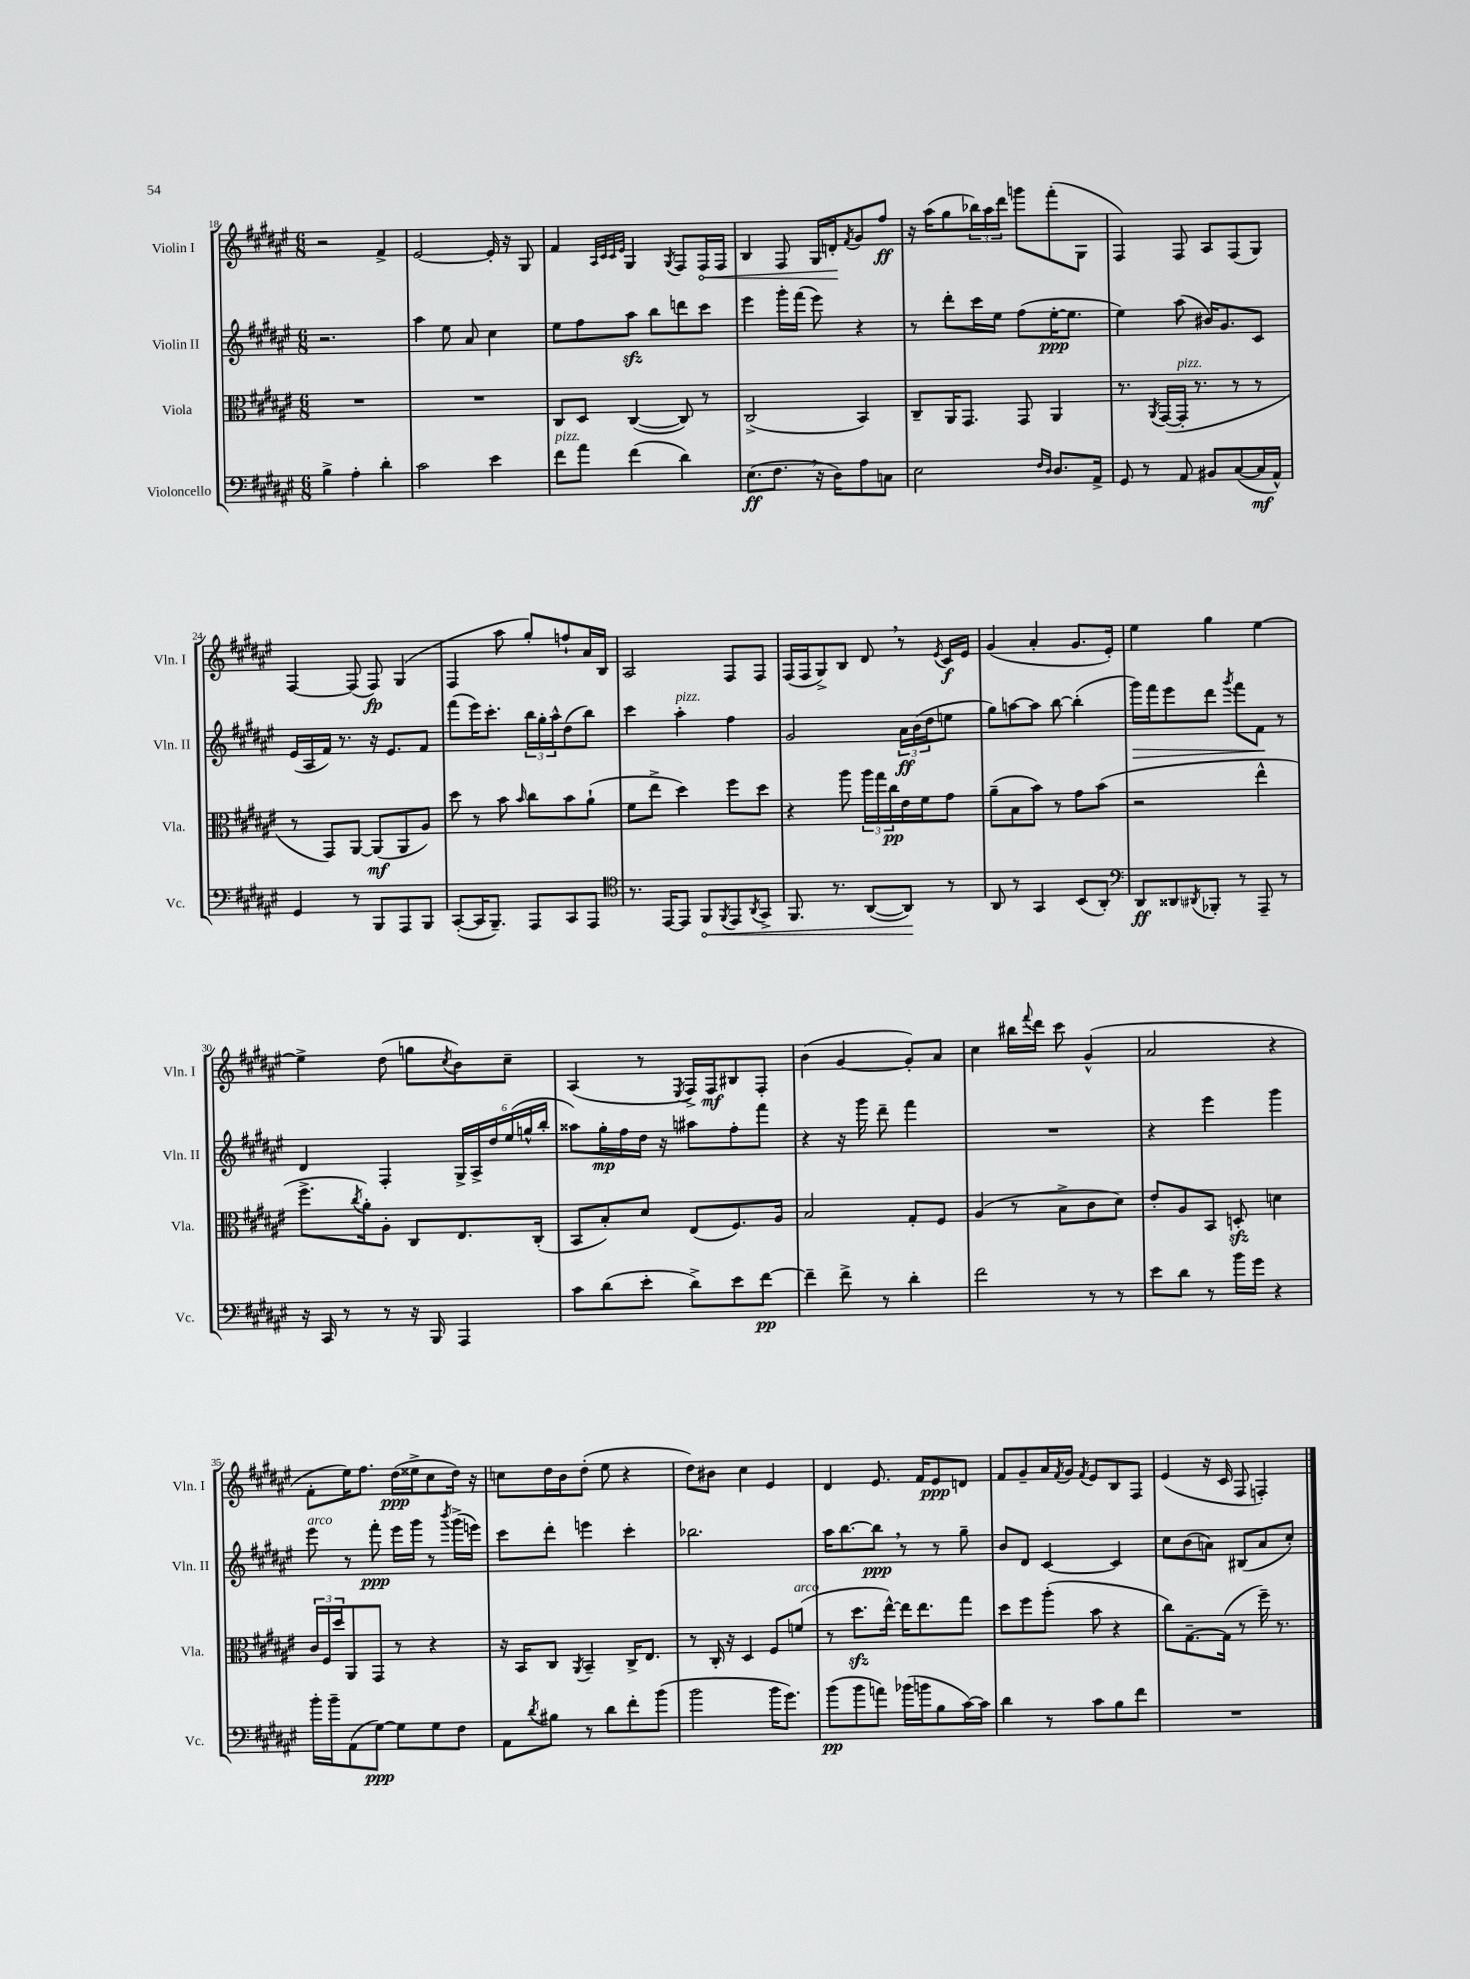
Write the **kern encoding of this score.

**kern	**kern	**kern	**kern
*staff4	*staff3	*staff2	*staff1
*clefF4	*clefC3	*clefG2	*clefG2
*k[f#c#g#d#a#e#]	*k[f#c#g#d#a#e#]	*k[f#c#g#d#a#e#]	*k[f#c#g#d#a#e#]
*M6/8	*M6/8	*M6/8	*M6/8
4B^	2.r	2.r	2r
4A#'	.	.	.
4d#'	.	.	4f#^
=	=	=	=
2c#	2.r	4aa#	[2e#
.	.	8ee#	.
.	.	8a#	.
4e#	.	4cc#	16e#']
.	.	.	16r
.	.	.	8G#
=	=	=	=
8f#	8C#	8ee#	4f#
8a#	8D#	8ff#	.
.	.	.	32qqA#
.	.	.	32qqc#
.	.	.	32qqc#
.	.	.	32qqe#
(4f#	([4C#	8aa#	4G#
.	.	8bb	.
.	.	.	8qG#
4d#)	8C#])	8ddd	8F#
.	8r	8ccc#	16F#
.	.	.	16F#
=	=	=	=
(8.E#	(2C#^	4eee#	4B
8.F#	.	.	.
.	.	16ggg#'	8F#
.	.	(16fff#	.
16r	.	8eee#)	16G#
16D#)	.	.	16d'
.	.	.	8qf#
8A#	4BB)	4r	8g#
8C	.	.	8ff#
=	=	=	=
2E#	8C#~	8r	16r
.	.	.	(16aa#
.	16AA#	8ddd#'	8gg#
.	8.GG#	.	.
.	.	16ccc#	24bb-)
.	.	.	24aa#
.	.	16ee#	.
.	.	.	24ddd#
.	8GG#	(8ff#	8ggg
16qqF#	.	.	.
16qqD#	.	.	.
8.D#	4AA#	[16ee#'	(8fff#'
.	.	8.ee#]	.
.	.	.	8G#
16AA#^	.	.	.
=	=	=	=
8GG#	8.r	4ee#)	4F#)
8r	.	.	.
.	8qAA#	.	.
.	([16GG#	.	.
8AA#	16GG#']	(8aa#	8F#
.	8.r	.	.
8BB#	.	16b#)	8A#
.	.	8.g#	.
([8C#	8r	.	(8F#
16C#]	8r	8c#	8G#)
16AA#^^)	.	.	.
=	=	=	=
4GG#	8r	(16e#	[4F#
.	.	16A#	.
.	8GG#)	16f#)	.
.	.	8.r	.
8r	[8AA#	.	(8F#]
8BBB	(8AA#]	16r	8F#)
.	.	8.e#	.
8AAA#	8AA#	.	(4G#
8BBB	8A#)	8f#	.
=	=	=	=
([8CC#'	8dd#	(8fff#	4F#
16CC#]	8r	16eee#)	.
8.BBB~)	.	8.ccc#'	.
.	8b	.	8aa#
.	16qqb	.	.
8AAA#	8cc#	24bb	8gg#')
.	.	24gg#'	.
.	.	24aa#^^	.
8CC#	8b	(8dd#	8ff`
8AAA#	(8a#`	8bb)	16a#
.	.	.	16B
=	=	=	=
*clefC4	*	*	*
8.r	8f#	4ccc#	2A#
.	8ee#^	.	.
[16EE#	.	.	.
8EE#]	4dd#)	4aa#'	.
8FF#	.	.	.
8qFF#	.	.	.
8EE#	8ff#	4ff#	8F#
8qAA#	.	.	.
8GG#^	8dd#	.	8F#
=	=	=	=
8.FF#	4r	2g#	(16F#
.	.	.	16F#
.	.	.	8G#^)
8.r	.	.	.
.	8aa#	.	8B
([8AA#	24aa#	.	8d#
.	24gg#	.	.
.	24cc#	.	.
8AA#])	16e#	24a#	8r
.	.	(24b	.
.	16f#	.	.
.	.	24dd#	.
.	.	.	8qe#
8r	8g#	8ee	16c#
.	.	.	16e#
=	=	=	=
8AA#	(8a#~	8gg#)	(4g#
8r	8B	[8aa	.
4GG#	8b)	8aa]	4a#'
.	8r	[8bb	.
(8BB	8g#	(4bb']	8.g#
8AA#')	(8b	.	.
.	.	.	16e#')
=	=	=	=
*clefF4	*	*	*
8DD#	2r	16ggg#)	4ee#
.	.	16fff#	.
8DD##	.	8eee#	.
8qDD#	.	.	.
8BBB-'	.	8ddd#	4gg#
.	.	8qggg#	.
8r	.	8fff#	.
8AAA#~	4ee#^^	8f#	[4ee#
8r	.	8r	.
=	=	=	=
16r	8.ff#^	4d#	4ee#^]
16CC#	.	.	.
8r	.	.	.
.	8qcc#	.	.
.	16a#')	.	.
8r	8A#'	4F#'	(8dd#
16r	8C#	.	8gg
16BBB	.	.	.
.	.	.	8qcc#
4AAA#	8.E#	24G#^	8b)
.	.	24A#^	.
.	.	24dd#	.
.	.	(24ee#	8cc#~
.	.	24gg^^	.
.	(16C#'	.	.
.	.	24bb'	.
=	=	=	=
8c#	8BB	8aa##)	(4A#
(8d#	8B')	16gg#'	.
.	.	16ff#	.
8e#'	8d#	16dd#	8r
.	.	16r	.
.	.	.	8qE#
8d#^)	(8E#	8aa#	16F#^)
.	.	.	16F#
8e#	8.F#)	8ff#'	8B#
[8f#	.	8fff#	8F#'
.	16A#	.	.
=	=	=	=
4f#~]	2B	4r	(4b
8f#^	.	16r	[4g#
.	.	16ggg#	.
8r	.	8ddd#~	.
4d#'	8G#'	4fff#	8g#'])
.	8F#	.	8a#
=	=	=	=
2f#	(4A#	2.r	4cc#
.	8r	.	16bb#
.	.	.	8qqfff#
.	.	.	16ddd#
.	8B^	.	8ccc#
8r	8c#	.	(4g#^^
8r	8d#)	.	.
=	=	=	=
8e#	8e#'	4r	2a#
8d#	8A#	.	.
8r	8BB	4eee#	.
16b	8D'	.	.
16g#	.	.	.
4r	4d	4ggg#	4r
=	=	=	=
16b'	24c#	8eee#	8f#'
.	24F#	.	.
16b~	.	.	.
.	24dd#	.	.
(8AA#	8AA#	8r	16ee#)
.	.	.	8.ff#
[8G#)	8GG#	8fff#'	.
8G#]	8r	16eee#	(16dd#
.	.	16ggg#	16ee##^
8G#	4r	8r	8cc#
.	.	8qbbb	.
8F#	.	(16ggg#^	16dd#)
.	.	16eee)	16r
=	=	=	=
8AA#	16r	8ccc#	8cc
.	16BB	.	.
8qd#	.	.	.
8B#	8C#	8ddd#'	16dd#
.	.	.	16b
.	8qAA#	.	.
8r	4BB~	4eee	(8dd#'
8d#	.	.	8ee#
8f#'	16C#^	4ccc#'	4r
.	8.E#	.	.
(8b	.	.	.
=	=	=	=
2b	8r	2.bb-	8dd#)
.	16C#'	.	8b#
.	16r	.	.
.	4D#	.	4cc#
16b	8F#	.	4e#
8.g#)	.	.	.
.	(8f	.	.
=	=	=	=
(8b	8r	16aa#	4d#
.	.	[8.bb	.
8b	8.dd#	.	.
8a)	.	8bb]	8.e#
.	[16ee#^^)	.	.
(16b-	16ee#]	8r	.
16b	8.ee#	.	16f#
8B	.	8r	8e#
[16c#)	8gg#	8gg#~	8d
16c#]	.	.	.
=	=	=	=
4d#	8dd#	8b	8f#
.	8ff#	8d#	8g#~
8r	(8aa#'	[4c#	16a#
.	.	.	8qf#
.	.	.	16g#
.	.	.	8qf#
8c#	8b	.	8e#
8B	4r	4c#]	8B
8f#	.	.	8F#
=	=	=	=
2.r	8cc#)	8cc#	(4e#
.	[8.G#~	(8b	.
.	.	8a)	16r
.	(16G#]	.	16c#
.	8r	(8B#	8F#
.	16ff#~)	8a	4F')
.	8.r	.	.
.	.	8cc#')	.
==	==	==	==
*-	*-	*-	*-
